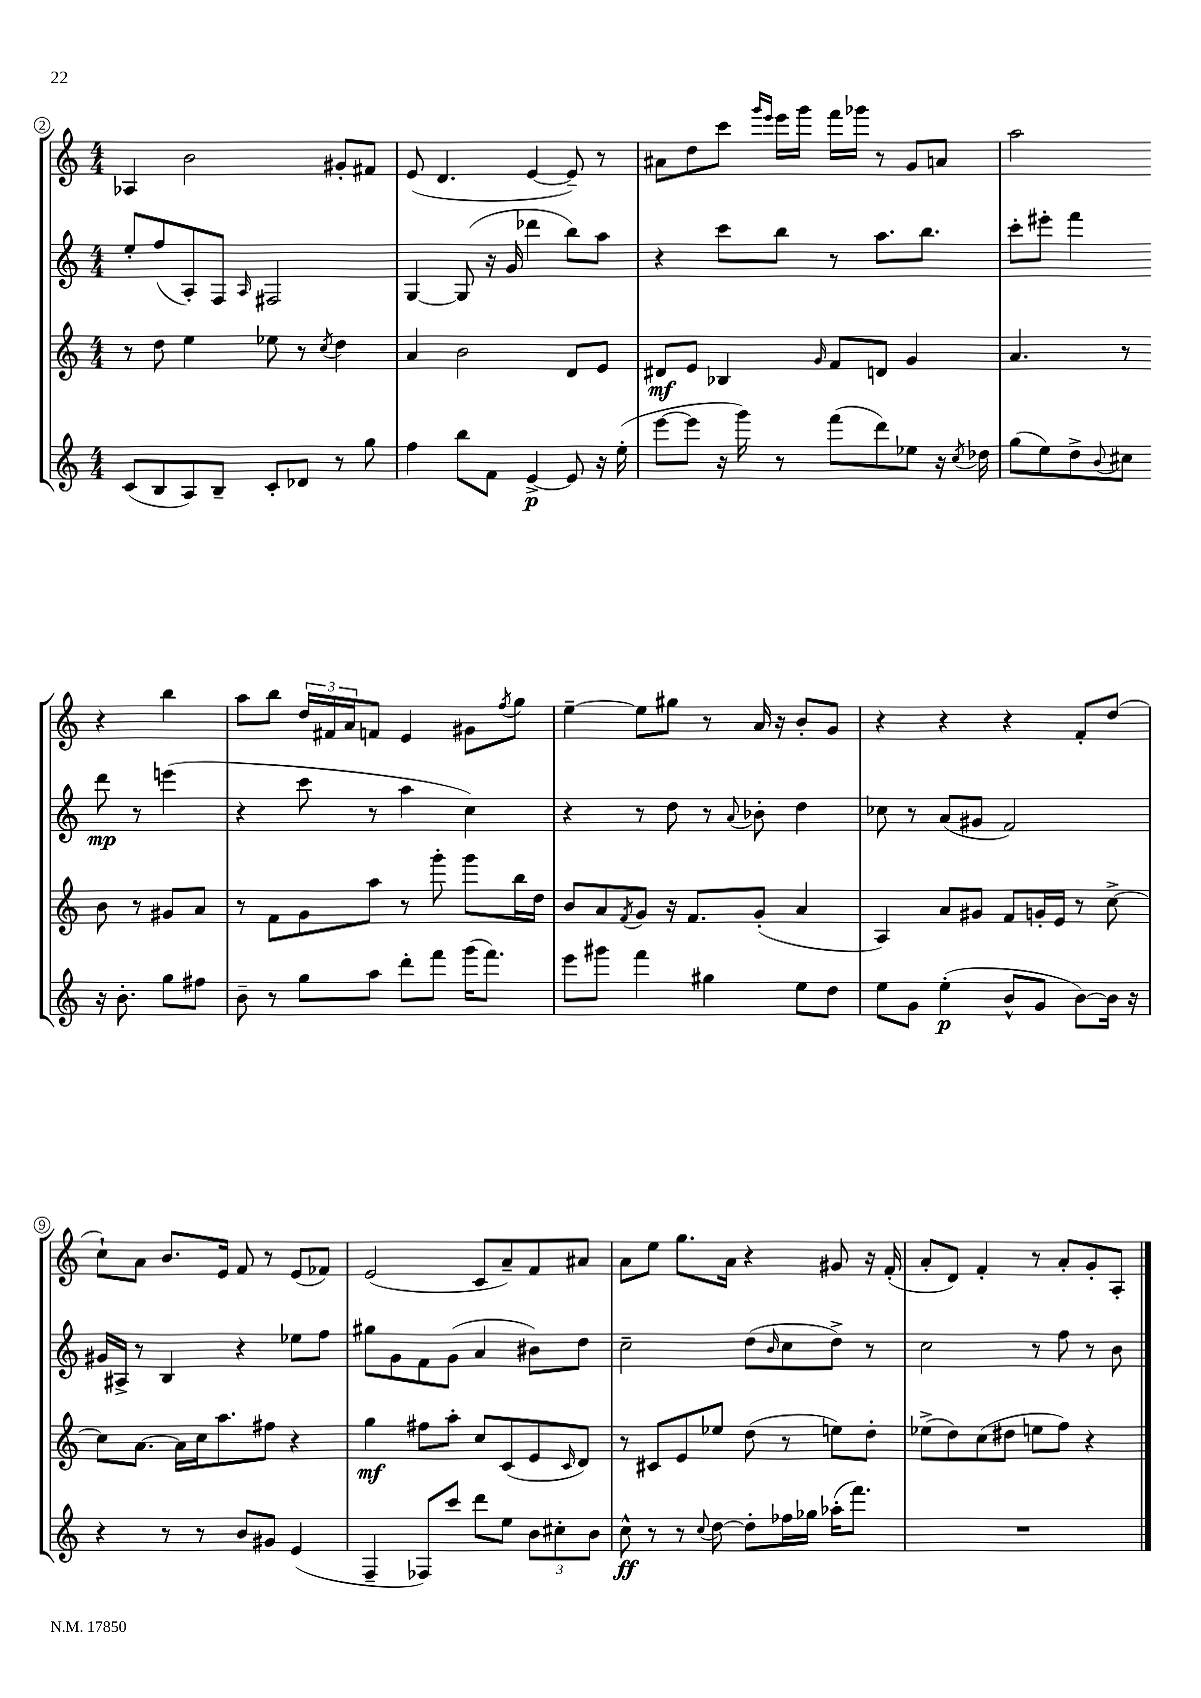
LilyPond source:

<<
\new StaffGroup <<
\new Staff = "s0" {
    \clef treble \key c \major \numericTimeSignature \time 4/4
    aes4 b'2 gis'8-. fis'8 |
    e'8( d'4. e'4~ e'8--) r8 |
    ais'8 d''8 c'''8 \grace { g'''16 e'''16 } e'''16 g'''16 f'''16 ges'''16 r8 g'8 a'8 |
    a''2 r4 b''4 |
    a''8 b''8 \tuplet 3/2 { d''16 fis'16 a'16 } f'8 e'4 gis'8 \acciaccatura { f''8 } g''8 |
    e''4~-- e''8 gis''8 r8 a'16 r16 b'8-. g'8 |
    r4 r4 r4 f'8-. d''8( |
    c''8-!) a'8 b'8. e'16 f'8 r8 e'8( fes'8) |
    e'2( c'8 a'8--) f'8 ais'8 |
    a'8 e''8 g''8. a'16 r4 gis'8 r16 f'16-.( |
    a'8-. d'8) f'4-. r8 a'8-. g'8-. a8-. \bar "|." |
}
\new Staff = "s1" {
    \clef treble \key c \major \numericTimeSignature \time 4/4
    e''8-. f''8( a8-.) f8 \grace { a16 } fis2 |
    g4~ g8( r16 g'16 des'''4 b''8) a''8 |
    r4 c'''8 b''8 r8 a''8. b''8. |
    c'''8-. eis'''8-. f'''4 d'''8\mp r8 e'''4( |
    r4 c'''8 r8 a''4 c''4) |
    r4 r8 d''8 r8 \appoggiatura { a'8 } bes'8-. d''4 |
    ces''8 r8 a'8( gis'8 f'2) |
    gis'16 ais16-> r8 b4 r4 ees''8 f''8 |
    gis''8 g'8 f'8 g'8( a'4 bis'8) d''8 |
    c''2-- d''8( \grace { b'16 } c''8 d''8->) r8 |
    c''2 r8 f''8 r8 b'8 \bar "|." |
}
\new Staff = "s2" {
    \clef treble \key c \major \numericTimeSignature \time 4/4
    r8 d''8 e''4 ees''8 r8 \acciaccatura { c''8 } d''4 |
    a'4 b'2 d'8 e'8 |
    dis'8\mf e'8 bes4 \grace { g'16 } f'8 d'8 g'4 |
    a'4. r8 b'8 r8 gis'8 a'8 |
    r8 f'8 g'8 a''8 r8 g'''8-. g'''8 b''16 d''16 |
    b'8 a'8 \acciaccatura { f'8 } g'8 r16 f'8. g'8-.( a'4 |
    a4) a'8 gis'8 f'8 g'16-. e'16 r8 c''8~-> |
    c''8 a'8.~ a'16 c''16 a''8. fis''8 r4 |
    g''4\mf fis''8 a''8-. c''8 c'8( e'8 \grace { c'16 } d'8) |
    r8 cis'8 e'8 ees''8 d''8( r8 e''8) d''8-. |
    ees''8->( d''8) c''8( dis''8 e''8 f''8) r4 \bar "|." |
}
\new Staff = "s3" {
    \clef treble \key c \major \numericTimeSignature \time 4/4
    c'8( b8 a8) b8-- c'8-. des'8 r8 g''8 |
    f''4 b''8 f'8 e'4~->\p e'8 r16 e''16-.( |
    e'''8~ e'''8 r16 g'''16) r8 f'''8( d'''8) ees''8 r16 \acciaccatura { c''8 } des''16 |
    g''8( e''8) d''8-> \appoggiatura { b'8 } cis''8 r16 b'8.-. g''8 fis''8 |
    b'8-- r8 g''8 a''8 d'''8-. f'''8 g'''16( f'''8.) |
    e'''8 gis'''8 f'''4 gis''4 e''8 d''8 |
    e''8 g'8 e''4-.\p( b'8-^ g'8 b'8~) b'16 r16 |
    r4 r8 r8 b'8 gis'8 e'4( |
    f4-- fes8) c'''8 d'''8 e''8 \tuplet 3/2 { b'8 cis''8-. b'8 } |
    c''8-^\ff r8 r8 \appoggiatura { c''8 } d''8~ d''8-. fes''16 ges''16 aes''16-.( f'''8.) |
    R1 \bar "|." |
}
>>
>>
\layout { \context { \Score currentBarNumber = #2 \override BarNumber.stencil = #(make-stencil-circler 0.1 0.3 ly:text-interface::print) } }
